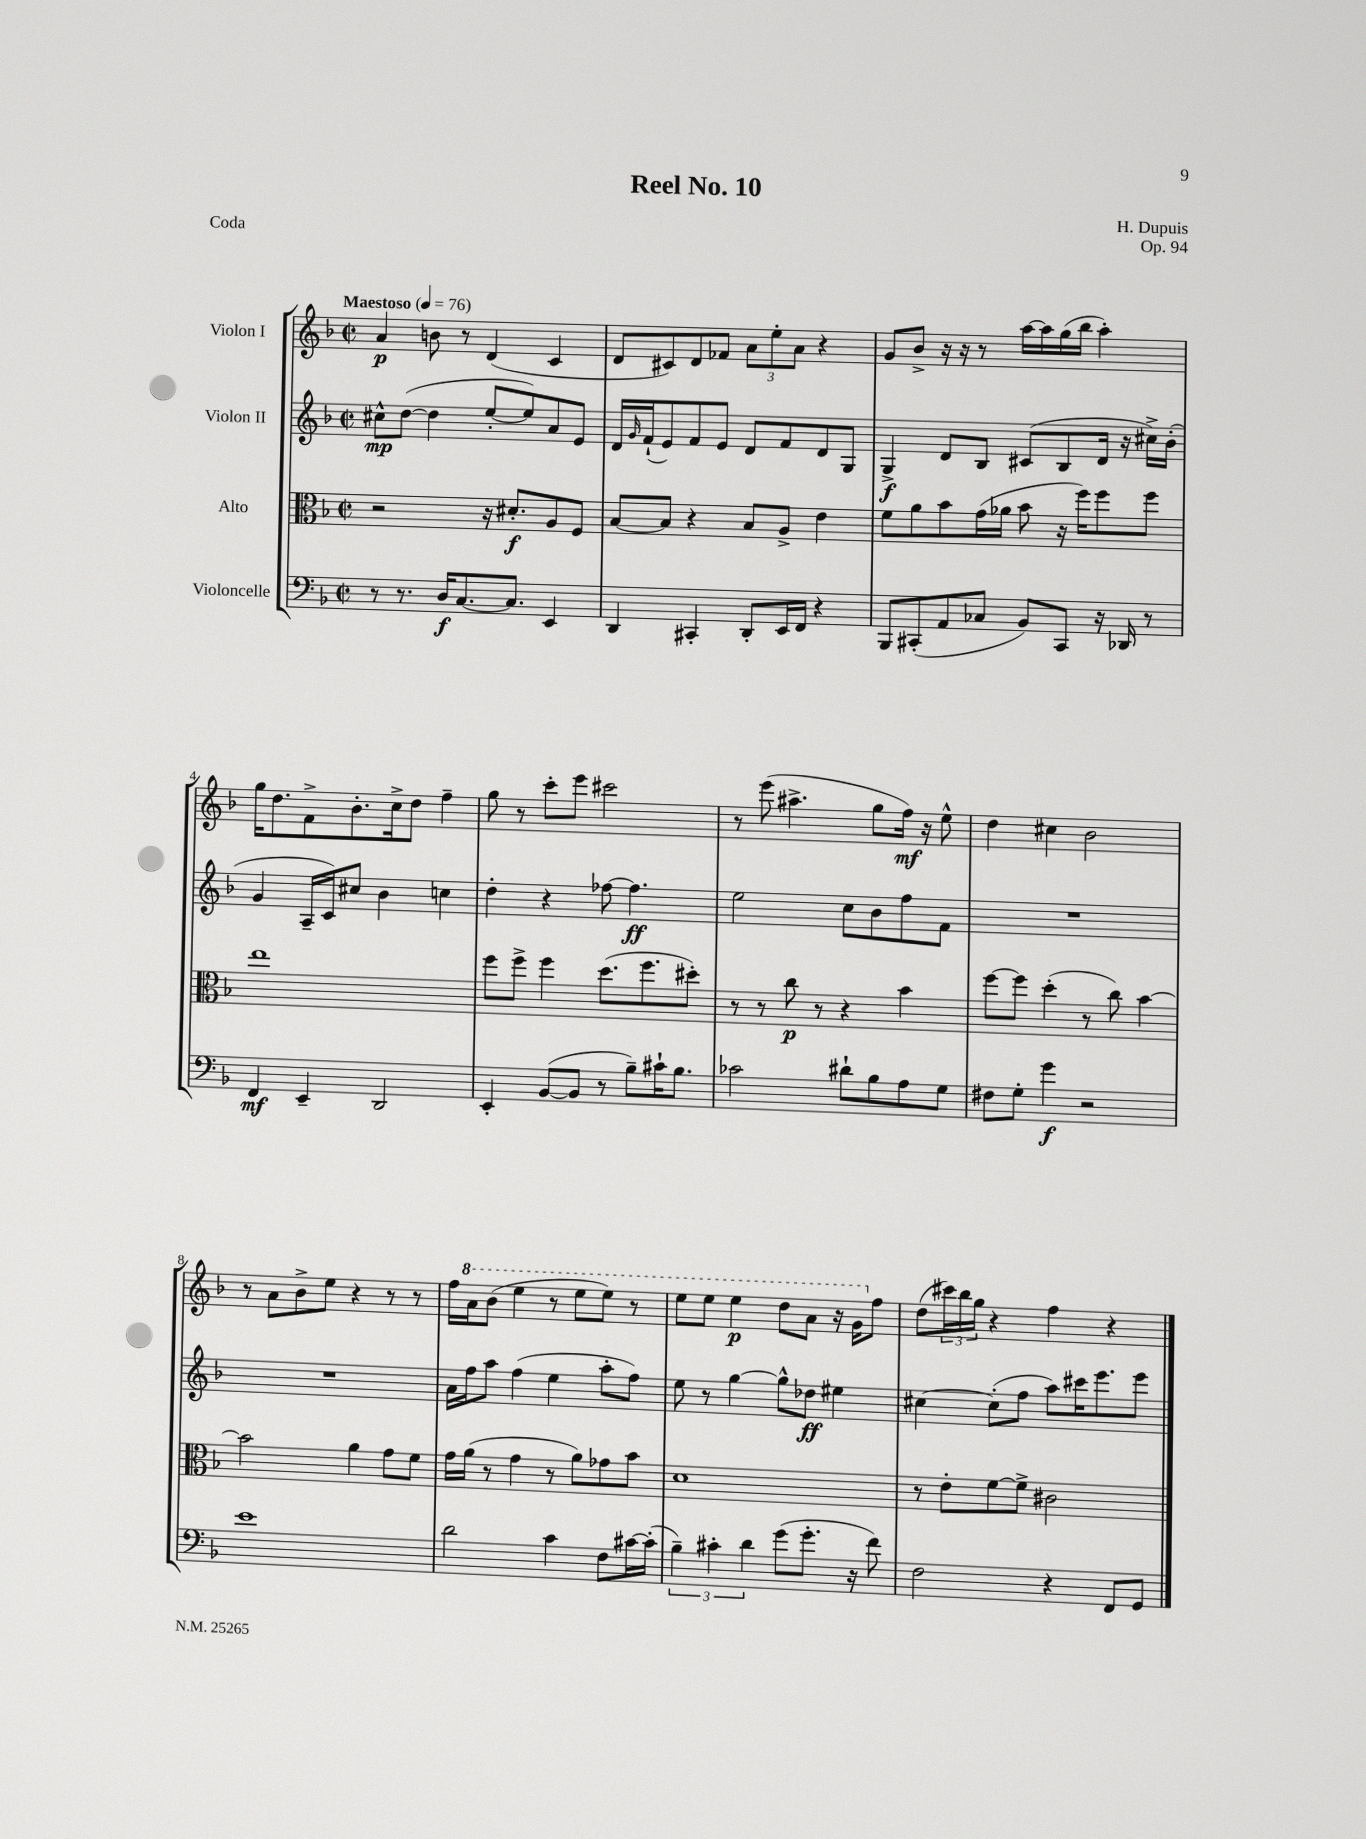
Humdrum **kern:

**kern	**kern	**kern	**kern
*staff4	*staff3	*staff2	*staff1
*clefF4	*clefC3	*clefG2	*clefG2
*k[b-]	*k[b-]	*k[b-]	*k[b-]
*M2/2	*M2/2	*M2/2	*M2/2
*met(c|)	*met(c|)	*met(c|)	*met(c|)
*MM76	*MM76	*MM76	*MM76
8r	2r	8cc#^^	4a
8.r	.	([8dd	.
.	.	4dd]	8b
16D	.	.	.
[8.C	.	.	8r
.	16r	[8ee'	(4d
8.C]	8.d#'	.	.
.	.	8ee])	.
4EE	8A	8a	4c
.	8F	8e	.
=	=	=	=
4DD	[8B-	16d	8d
.	.	16qqg	.
.	.	(16f`	.
.	8B-]	8e)	8c#)
4CC#'	4r	8f	8d
.	.	8e	8f-
8DD'	8B-	8d	12a
.	.	.	12ee'
16EE	8A^	8f	.
.	.	.	12a
16FF	.	.	.
4r	4e	8d	4r
.	.	8G	.
=	=	=	=
8BBB-	8f	4G^	8g
(8CC#'	8a	.	8b-^
8AA	8b-	8d	16r
.	.	.	16r
8C-	(16g	8B-	8r
.	16a-	.	.
8BB-)	8b-	(8c#	[16aa
.	.	.	16aa]
8CC#	16r	8B-	(16gg
.	16ff)	.	16bb-
16r	8ff	16d	4aa')
16DD-	.	16r	.
8r	8ff	16cc#^)	.
.	.	(16b-'	.
=	=	=	=
4FF	1ee	4g	16gg
.	.	.	8.dd
4EE~	.	16A~	8f^
.	.	16c)	.
.	.	8cc#	8.b-'
2DD	.	4b-	.
.	.	.	16cc^
.	.	.	8dd
.	.	4cc	4ff~
=	=	=	=
4EE'	8ff	4dd'	8gg
.	8ff^	.	8r
([8BB-	4ff	4r	8ccc'
8BB-]	.	.	8eee
8r	(8.dd	[8ff-	2ccc#
8B-~)	.	4.ff-]	.
.	8.ff	.	.
16c#`	.	.	.
8.B-	.	.	.
.	8dd#')	.	.
=	=	=	=
2c-	8r	2ee	8r
.	8r	.	(8eee
.	8cc	.	4.aa#^
.	8r	.	.
8d#`	4r	8cc	.
8B-	.	8b-	8gg
8A	4b-	8ff	16ff)
.	.	.	16r
8G	.	8f	8ee^^
=	=	=	=
8F#	[8ff	1r	4dd
8G'	8ff]	.	.
4g	(4dd'	.	4cc#
2r	8r	.	2b-
.	8cc)	.	.
.	[4b-	.	.
=	=	=	=
1e	2b-]	1r	8r
.	.	.	8a
.	.	.	8b-^
.	.	.	8ee
.	4a	.	4r
.	8g	.	8r
.	8f	.	8r
=	=	=	=
2d	16g	16a	16ff
.	(16a	16ff	16aa
.	8r	8aa	(8bb-
.	4g	(4ff	4eee
4c	8r	4ee	8r
.	8a)	.	8eee
8F	8g-	8aa'	8eee)
[16c#	8b-	8ff)	8r
(16c#']	.	.	.
=	=	=	=
6B-~)	1d	8ee	8eee
.	.	8r	8eee
6c#'	.	.	.
.	.	[4gg	4eee
6d	.	.	.
(8g	.	8gg^^]	8ddd
8.g'	.	8dd-	8aa
.	.	4ee#	16r
16r	.	.	16gg
8f)	.	.	8ff
=	=	=	=
2F	8r	[4cc#	(8dd
.	8e'	.	24ccc#)
.	.	.	24bb-
.	.	.	24gg
.	[8f	(8cc#']	4r
.	8f^]	8ff	.
4r	2c#	8aa)	4ff
.	.	16ccc#	.
.	.	8.eee	.
8FF	.	.	4r
8GG	.	8eee	.
==	==	==	==
*-	*-	*-	*-
